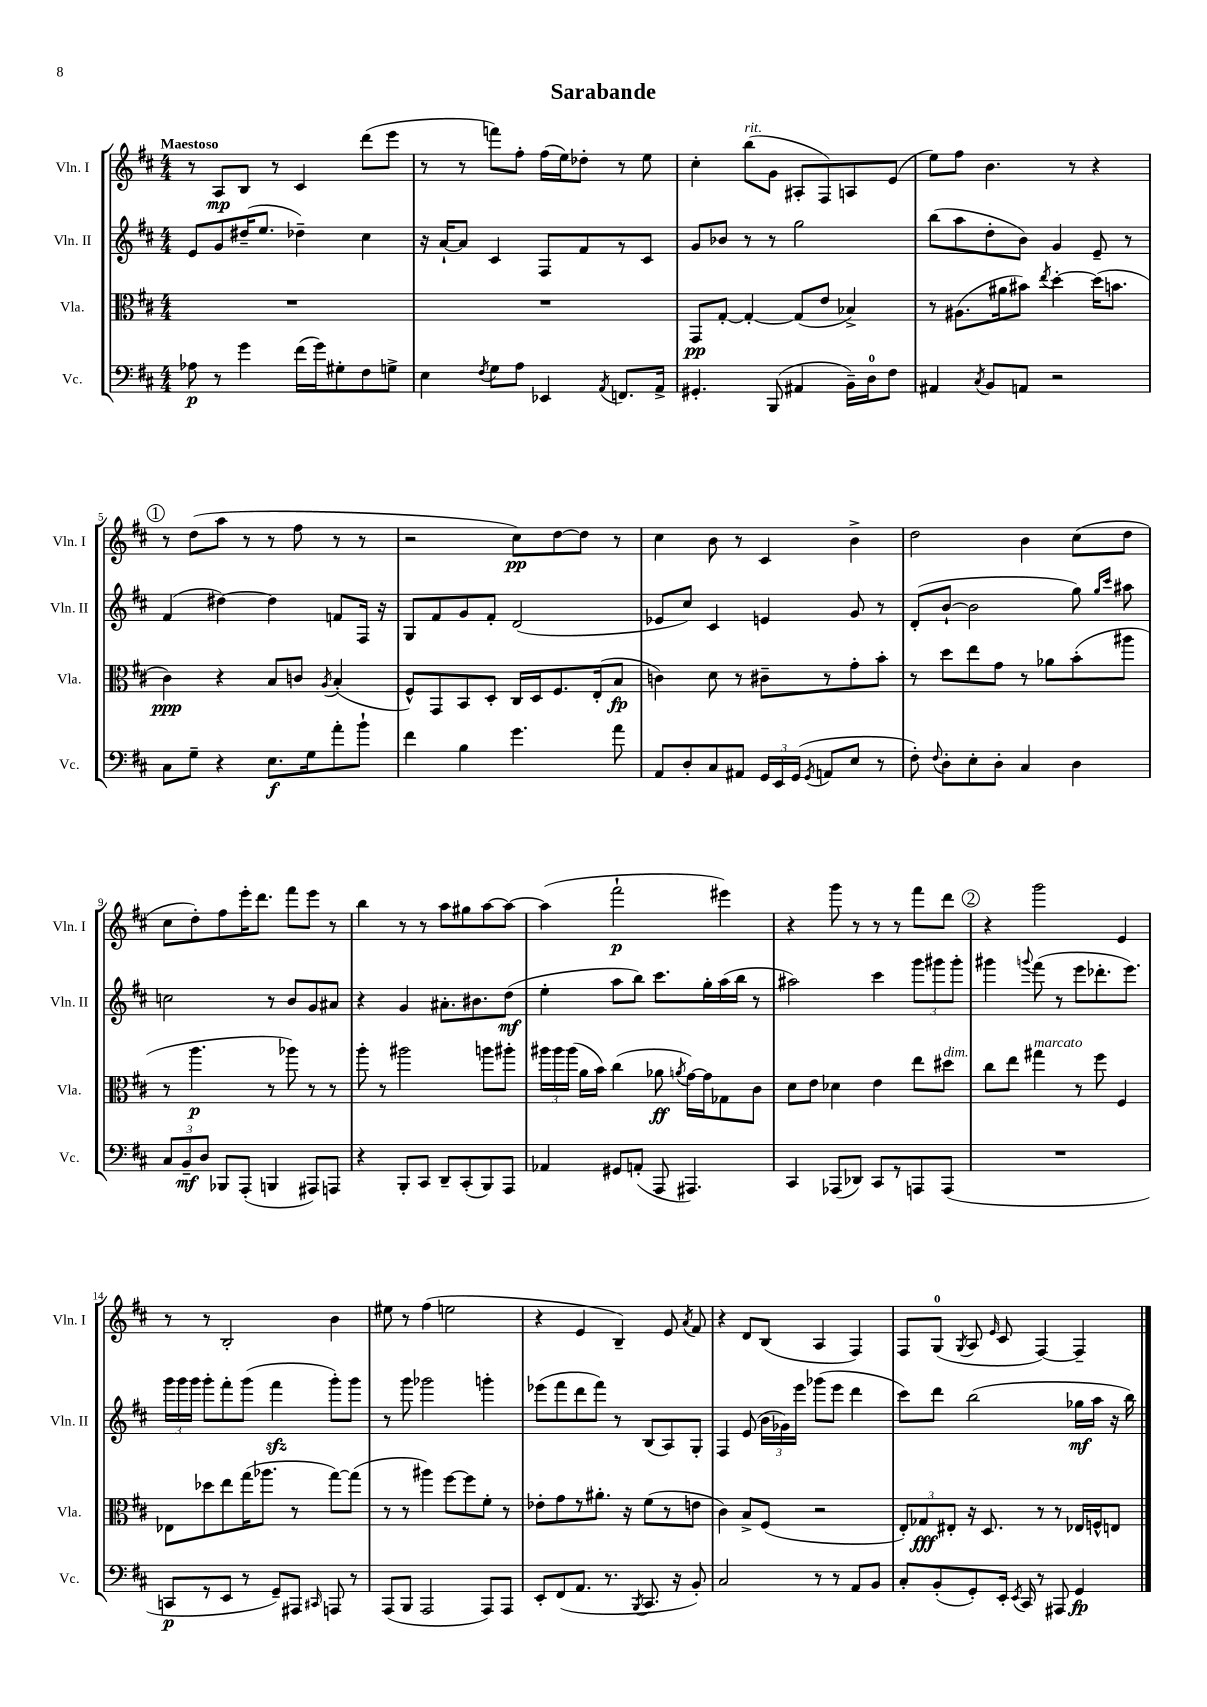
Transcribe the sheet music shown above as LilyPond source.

\header { title = "Sarabande" }
<<
\new StaffGroup <<
\new Staff = "s0" \with { instrumentName = "Vln. I" shortInstrumentName = "Vln. I" } {
    \clef treble \key d \major \numericTimeSignature \time 4/4 \tempo "Maestoso"
    \autoBeamOff r8 a8[\mp b8] r8 cis'4 d'''8[( e'''8] |
    r8 r8 f'''8[) fis''8]-. fis''16[( e''16) des''8]-. r8 e''8 |
    cis''4-. b''8[^\markup { \italic "rit." }( g'8] ais8[-. fis8) a8 e'8]( |
    e''8[) fis''8] b'4. r8 r4 |
    \mark \markup { \circle "1" } r8 d''8[( a''8] r8 r8 fis''8 r8 r8 |
    r2 cis''8[\pp) d''8~ d''8] r8 |
    cis''4 b'8 r8 cis'4 b'4-> |
    d''2 b'4 cis''8[( d''8] |
    cis''8[ d''8-.) fis''8 e'''16-. d'''8.] fis'''8[ e'''8] r8 |
    b''4 r8 r8 a''8[ gis''8 a''8~ a''8]~ |
    a''4( fis'''2-!\p eis'''4) |
    r4 g'''8 r8 r8 r8 fis'''8[ d'''8] |
    \mark \markup { \circle "2" } r4 g'''2 e'4 |
    r8 r8 b2-. b'4 |
    eis''8 r8 fis''4( e''2 |
    r4 e'4 b4--) e'8 \acciaccatura { a'8 } fis'8 |
    r4 d'8[ b8]( a4 fis4) |
    fis8[ g8]-0( \acciaccatura { g8 } a8 \grace { e'16 } cis'8 fis4~) fis4-- \bar "|." |
}
\new Staff = "s1" \with { instrumentName = "Vln. II" shortInstrumentName = "Vln. II" } {
    \clef treble \key d \major \numericTimeSignature \time 4/4
    \autoBeamOff e'8[ g'8 dis''16--( e''8.] des''4--) cis''4 |
    r16 a'16[~-! a'8] cis'4 fis8[ fis'8 r8 cis'8] |
    g'8[ bes'8] r8 r8 g''2 |
    b''8[( a''8 d''8-. b'8]) g'4 e'8-- r8 |
    \mark \markup { \circle "1" } fis'4( dis''4~) dis''4 f'8[ fis16] r16 |
    g8[ fis'8 g'8 fis'8]-. d'2( |
    ees'8[ cis''8]) cis'4 e'4 g'8 r8 |
    d'8[-.( b'8]~-! b'2 g''8) \grace { g''16[ cis'''16] } ais''8 |
    c''2 r8 b'8[ g'8 ais'8] |
    r4 g'4 ais'8.[-. bis'8. d''8]\mf( |
    e''4-. a''8[ b''8]) cis'''8.[ g''16-. a''16( b''16] r8 |
    ais''2) cis'''4 \tuplet 3/2 { g'''8[ gis'''8 gis'''8]-. } |
    \mark \markup { \circle "2" } gis'''4 \appoggiatura { g'''8 } fis'''8( r8 e'''8[ des'''8.-. e'''8.]) |
    \tuplet 3/2 { g'''16[ g'''16 g'''16] } g'''8[-. fis'''8-. g'''8]( fis'''4\sfz g'''8[-.) g'''8] |
    r8 g'''8 ges'''2 g'''4-. |
    ees'''8[( fis'''8 d'''8 fis'''8]) r8 b8[( a8) g8]-. |
    fis4 e'8( \tuplet 3/2 { b'16[ ges'16) e'''16] } ges'''8[( e'''8] d'''4 |
    cis'''8[) d'''8] b''2( ges''16[\mf a''16] r16 b''16) \bar "|." |
}
\new Staff = "s2" \with { instrumentName = "Vla." shortInstrumentName = "Vla." } {
    \clef alto \key d \major \numericTimeSignature \time 4/4
    \autoBeamOff R1 |
    R1 |
    g,8[\pp g8]~-. g4~-. g8[( e'8] bes4->) |
    r8 ais8.[( ais'16 bis'8]) \acciaccatura { e''8 } d''4~-. d''16[( b'8.] |
    \mark \markup { \circle "1" } cis'4\ppp) r4 b8[ c'8] \acciaccatura { a8 } b4-.( |
    fis8[-^) g,8 b,8 d8]-. cis16[ d16 fis8. e16-.( b8]\fp |
    c'4) d'8 r8 cis'8[-- r8 g'8-. b'8]-. |
    r8 d''8[ e''8 g'8] r8 aes'8[ b'8-.( ais''8] |
    r8 a''4.\p r8 aes''8) r8 r8 |
    a''8-. r8 ais''2 a''8[ ais''8]-. |
    \tuplet 3/2 { ais''16[ ais''16 ais''16]( } a'16[ b'16]) cis''4( aes'8\ff \acciaccatura { a'8 } g'16[~) g'16 ges8 cis'8] |
    d'8[ e'8] des'4 e'4 e''8[ dis''8]^\markup { \italic "dim." } |
    \mark \markup { \circle "2" } cis''8[ e''8] gis''4^\markup { \italic "marcato" } r8 fis''8 fis4 |
    ees8[ des''8 e''8 g''16( aes''8.] r8 g''8[~) g''8]( |
    r8 r8 ais''4) fis''8[~ fis''8 fis'8]-. r8 |
    ees'8[-. g'8 r8 ais'8.]-. r16 fis'8[( r8 e'8] |
    cis'4) b8[-> fis8]( r2 |
    \tuplet 3/2 { e8[-.) ges8\fff eis8]-. } r16 d8. r8 r8 ees16[ f16-^ e8] \bar "|." |
}
\new Staff = "s3" \with { instrumentName = "Vc." shortInstrumentName = "Vc." } {
    \clef bass \key d \major \numericTimeSignature \time 4/4
    \autoBeamOff aes8\p r8 g'4 fis'16[( g'16) gis8-. fis8 g8]-> |
    e4 \acciaccatura { fis8 } g8[ a8] ees,4 \acciaccatura { a,8 } f,8.[ a,16]-> |
    gis,4.-. b,,8( ais,4 b,16[--) d16-0 fis8] |
    ais,4 \acciaccatura { cis8 } b,8[ a,8] r2 |
    \mark \markup { \circle "1" } cis8[ g8]-- r4 e8.[\f g16 a'8-. b'8]-! |
    fis'4 b4 g'4. a'8 |
    a,8[ d8-. cis8 ais,8] \tuplet 3/2 { g,16[ e,16 g,16]( } \acciaccatura { g,8 } a,8[ e8] r8 |
    fis8-.) \appoggiatura { fis8 } d8[-. e8-. d8]-. cis4 d4 |
    \tuplet 3/2 { cis8[ b,8--\mf d8] } bes,,8[ a,,8]-.( b,,4 ais,,8[) a,,8] |
    r4 b,,8[-. cis,8] d,8[-- cis,8-.( b,,8) a,,8] |
    aes,4 gis,8[ a,8]-.( a,,8 ais,,4.) |
    cis,4 aes,,8[( des,8]) cis,8[ r8 a,,8 a,,8]( |
    \mark \markup { \circle "2" } R1 |
    c,8[\p r8 e,8] r8 g,8[--) ais,,8] \grace { cis,16 } a,,8 r8 |
    a,,8[( b,,8] a,,2 a,,8[) a,,8] |
    e,8[-. fis,8( a,8.] r8. \acciaccatura { b,,8 } cis,8. r16 b,8-.) |
    cis2 r8 r8 a,8[ b,8] |
    cis8[-. b,8-.( g,8-.) e,16]-. \acciaccatura { e,8 } cis,16 r8 ais,,8 g,4\fp \bar "|." |
}
>>
>>
